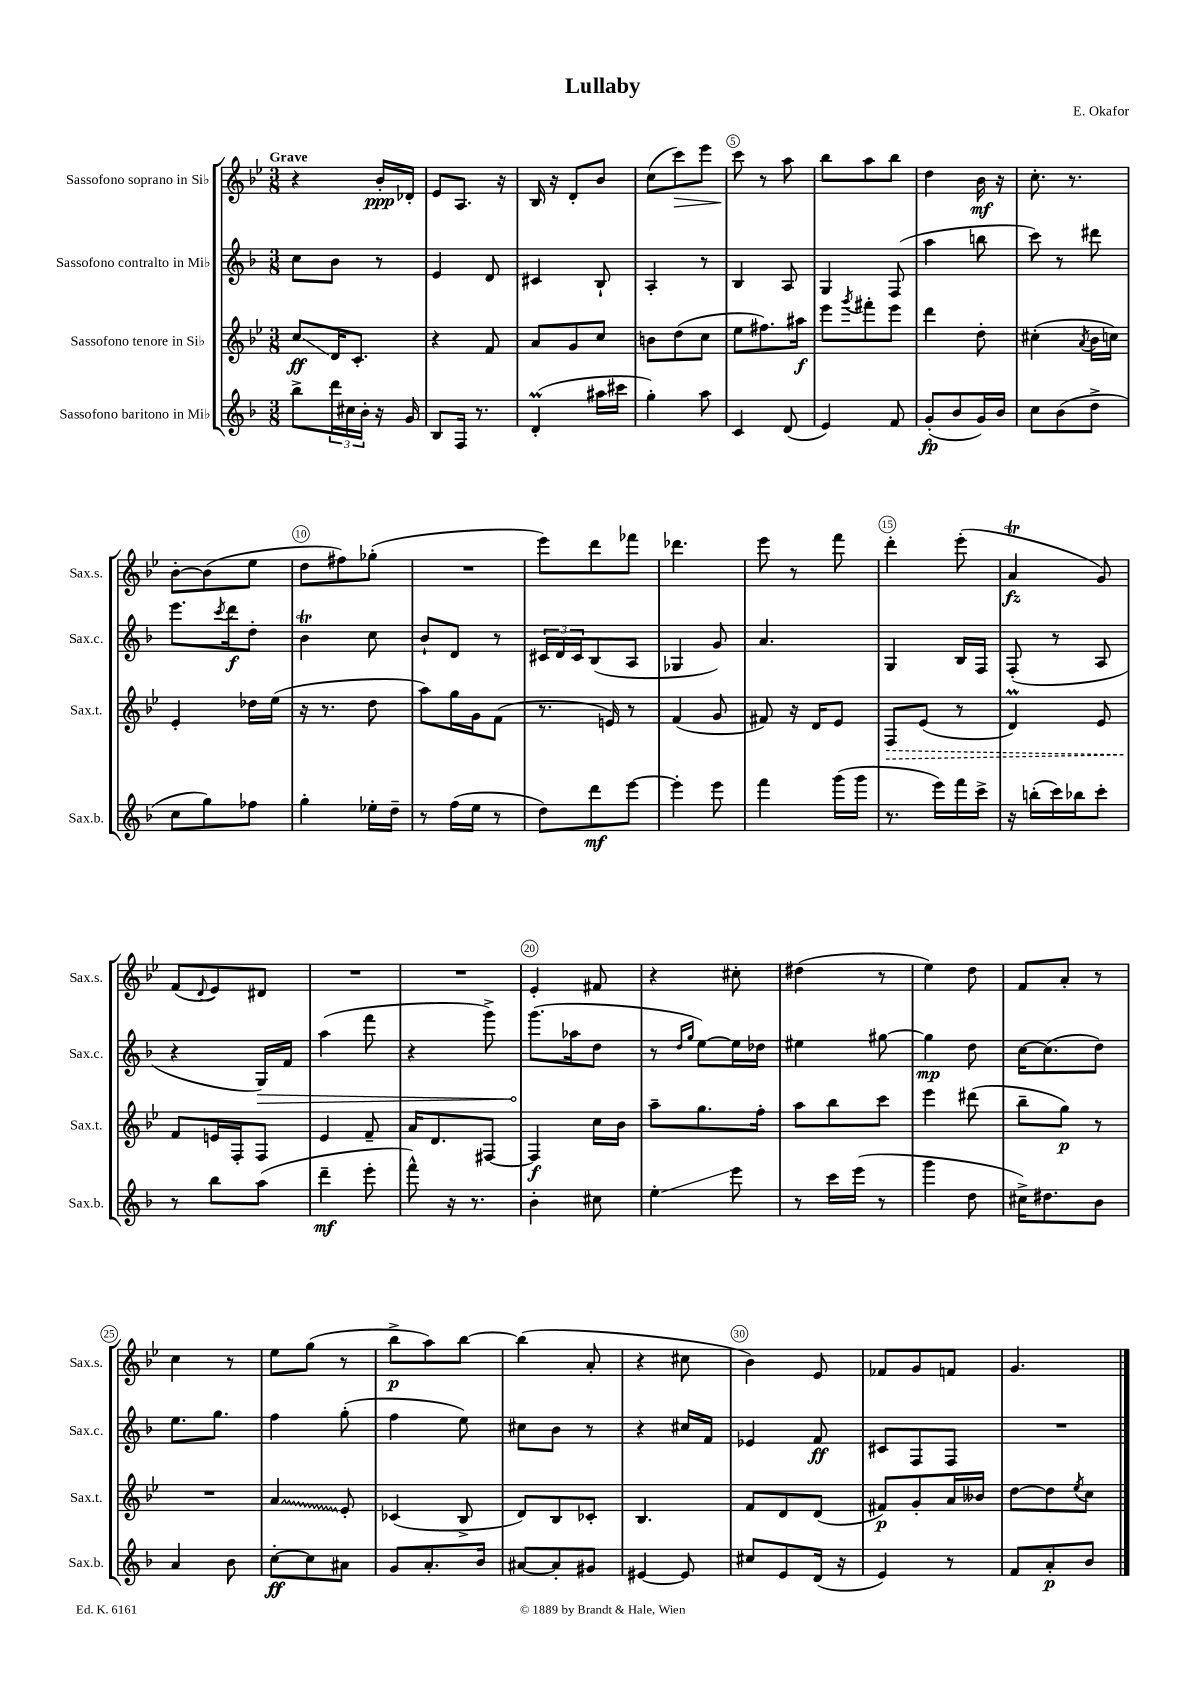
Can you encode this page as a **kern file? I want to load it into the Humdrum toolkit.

**kern	**kern	**kern	**kern
*staff4	*staff3	*staff2	*staff1
*clefG2	*clefG2	*clefG2	*clefG2
*k[b-]	*k[b-e-]	*k[b-]	*k[b-e-]
*M3/8	*M3/8	*M3/8	*M3/8
8bb-^\L	8cc/L	8cc\L	4r
24ddd\L	16d/K	8b-\J	.
24cc#\	.	.	.
.	8.c'/J	.	.
24b-'\JJ	.	.	.
16r	.	8r	16b-'/LL
16g/	.	.	16d-'/JJ
=	=	=	=
8B-/L	4r	4e/	8e-/L
16F/Jk	.	.	8.A/J
8.r	.	.	.
.	8f/	8d/	.
.	.	.	16r
=	=	=	=
(4d'/	8a/L	4c#/	16B-/
.	.	.	16r
.	8g/	.	8d'/L
16aa#\LL	8cc/J	8B-`/	8b-/J
16ccc#\JJ	.	.	.
=	=	=	=
4gg'\)	8b\L	4A'/	(8cc\L
.	(8dd\	.	8ccc\)
8aa\	8cc\J	8r	8eee-\J
=	=	=	=
4c/	8ee-\L	4B-/	8ccc\
.	8.ff#\)	.	8r
(8d/	.	8A/	8aa\
.	16aa#\Jk	.	.
=	=	=	=
4e/)	8eee-\L	4G/	8bb-\L
.	8qggg/	.	.
.	8fff#'\	.	8aa\
8f/	8eee-\J	(8F/	8bb-\J
=	=	=	=
(8g'/L	4ddd\	4aa\	4dd\
8b-/	.	.	.
16g/L)	8dd'\	8bb\	16b-\
16b-/JJ	.	.	16r
=	=	=	=
8cc\L	(4cc#'\	8ccc\)	8.cc'\
(8b-\	.	8r	.
.	.	.	8.r
.	8qa/	.	.
8dd^\J	16b-\LL	8ddd#\	.
.	16cc\JJ)	.	.
=	=	=	=
8cc\L	4e-'/	8.eee\L	[8b-'\L
8gg\)	.	.	(8b-\]
.	.	8qccc/	.
.	.	16ddd\k	.
8ff-\J	16dd-\LL	8dd'\J	8ee-\J
.	(16ee-\JJ	.	.
=	=	=	=
4gg'\	16r	4b-\	8dd\L
.	8.r	.	.
.	.	.	8ff#\)
16ee-'\LL	8dd\	8cc\	(8gg-'\J
16dd~\JJ	.	.	.
=	=	=	=
8r	8aa\L)	8b-`/L	4.r
(16ff\LL	16gg\L	8d/J	.
16ee\JJ	16g\J	.	.
8r	(8f\J	8r	.
=	=	=	=
8dd\L)	8.r	24c#/LL	8eee-\L)
.	.	24d/	.
.	.	24c#/J	.
8ddd\	.	(8B-/	8ddd\
.	16e/)	.	.
[8eee\J	8r	8A/J	8fff-\J
=	=	=	=
4eee'\]	(4f/	4G-/	4.ddd-\
8eee\	8g/	8g/)	.
=	=	=	=
4fff\	8f#/)	4.a/	8eee-\
.	16r	.	8r
.	16d/LK	.	.
(16ggg\LL	8e-/J	.	8fff\
16ggg\JJ	.	.	.
=	=	=	=
8.r	8F/L	4G/	4ddd'\
.	(8e-/J	.	.
16eee\LL)	.	.	.
16fff\	8r	16B-/LL	(8eee-'\
16ccc^\JJ	.	16F/JJ	.
=	=	=	=
16r	4d/)	(8F'/	4a/
(16bb'\LL	.	.	.
16ccc\)	.	8r	.
16bb-\J	.	.	.
8ccc'\J	8e-/	8A/	8g/)
=	=	=	=
8r	8f/L	4r	(8f/L
.	.	.	8qqd/
8bb-\L	16e/L	.	8e-/)
.	16F'/J	.	.
(8aa\J	8F/J	16G/LL)	8d#/J
.	.	16f/JJ	.
=	=	=	=
4ddd~\	4e-/	(4aa\	4.r
8eee'\	8f~/	8fff\	.
=	=	=	=
8fff^^\)	16a/LK	4r	4.r
.	8.d/	.	.
16r	.	.	.
8.r	.	.	.
.	[8F#/J	8ggg^\)	.
=	=	=	=
4b-'\	4F#/]	(8.ggg\L	4e-'/
.	.	16aa-\k	.
8cc#\	16cc\LL	8dd\J	8f#/
.	16b-\JJ	.	.
=	=	=	=
4ee'\	8aa~\L	8r	4r
.	.	16qqdd/LL	.
.	.	16qqgg/JJ	.
.	8.gg\	[8ee\L)	.
8eee\	.	16ee\]L	8cc#'\
.	16ff'\Jk	16dd-\JJ	.
=	=	=	=
8r	8aa\L	4ee#\	(4dd#\
16ccc\LL	8bb-\	.	.
(16eee\JJ	.	.	.
8r	8ccc\J	[8gg#\	8r
=	=	=	=
4ggg\	4eee-\	4gg#\]	4ee-\)
8dd\	(8ddd#\	8dd\	8dd\
=	=	=	=
16cc#^\LK)	8bb-~\L	[16cc\LK	8f/L
8.dd#\	.	(8.cc\]	.
.	8gg\J)	.	8a'/J
8b-\J	8r	8dd\J)	8r
=	=	=	=
4a/	4.r	8.ee\L	4cc\
.	.	8.gg\J	.
8b-\	.	.	8r
=	=	=	=
[8cc'\L	4a/	4ff\	8ee-\L
8cc\]	.	.	(8gg\J
8a#\J	8e-'/	(8gg'\	8r
=	=	=	=
8g/L	(4c-/	4ff\	8bb-^\L
8.a'/	.	.	8aa\)
.	8B-^/	8ee\)	[8bb-\J
16b-/Jk	.	.	.
=	=	=	=
[8a#/L	8d/L)	8cc#\L	(4bb-\]
8a#'/]	8B-/	8b-\J	.
8g#/J	8c-'/J	8r	8a'/
=	=	=	=
[4e#/	4.B-/	4r	4r
8e#/]	.	16cc#/LL	8cc#\
.	.	16f/JJ	.
=	=	=	=
8cc#/L	8f/L	4e-/	4b-\)
8e/	8d/	.	.
(16d/Jk	(8d/J	8f/	8e-/
16r	.	.	.
=	=	=	=
4e/)	8f#/L)	8c#/L	8f-/L
.	8g'/	8F/	8g/
8r	16a/L	8F/J	8f/J
.	16b--/JJ	.	.
=	=	=	=
8f/L	[8dd\L	4.r	4.g/
8a'/	8dd\]	.	.
.	8qee-/	.	.
8b-/J	8cc\J	.	.
==	==	==	==
*-	*-	*-	*-
